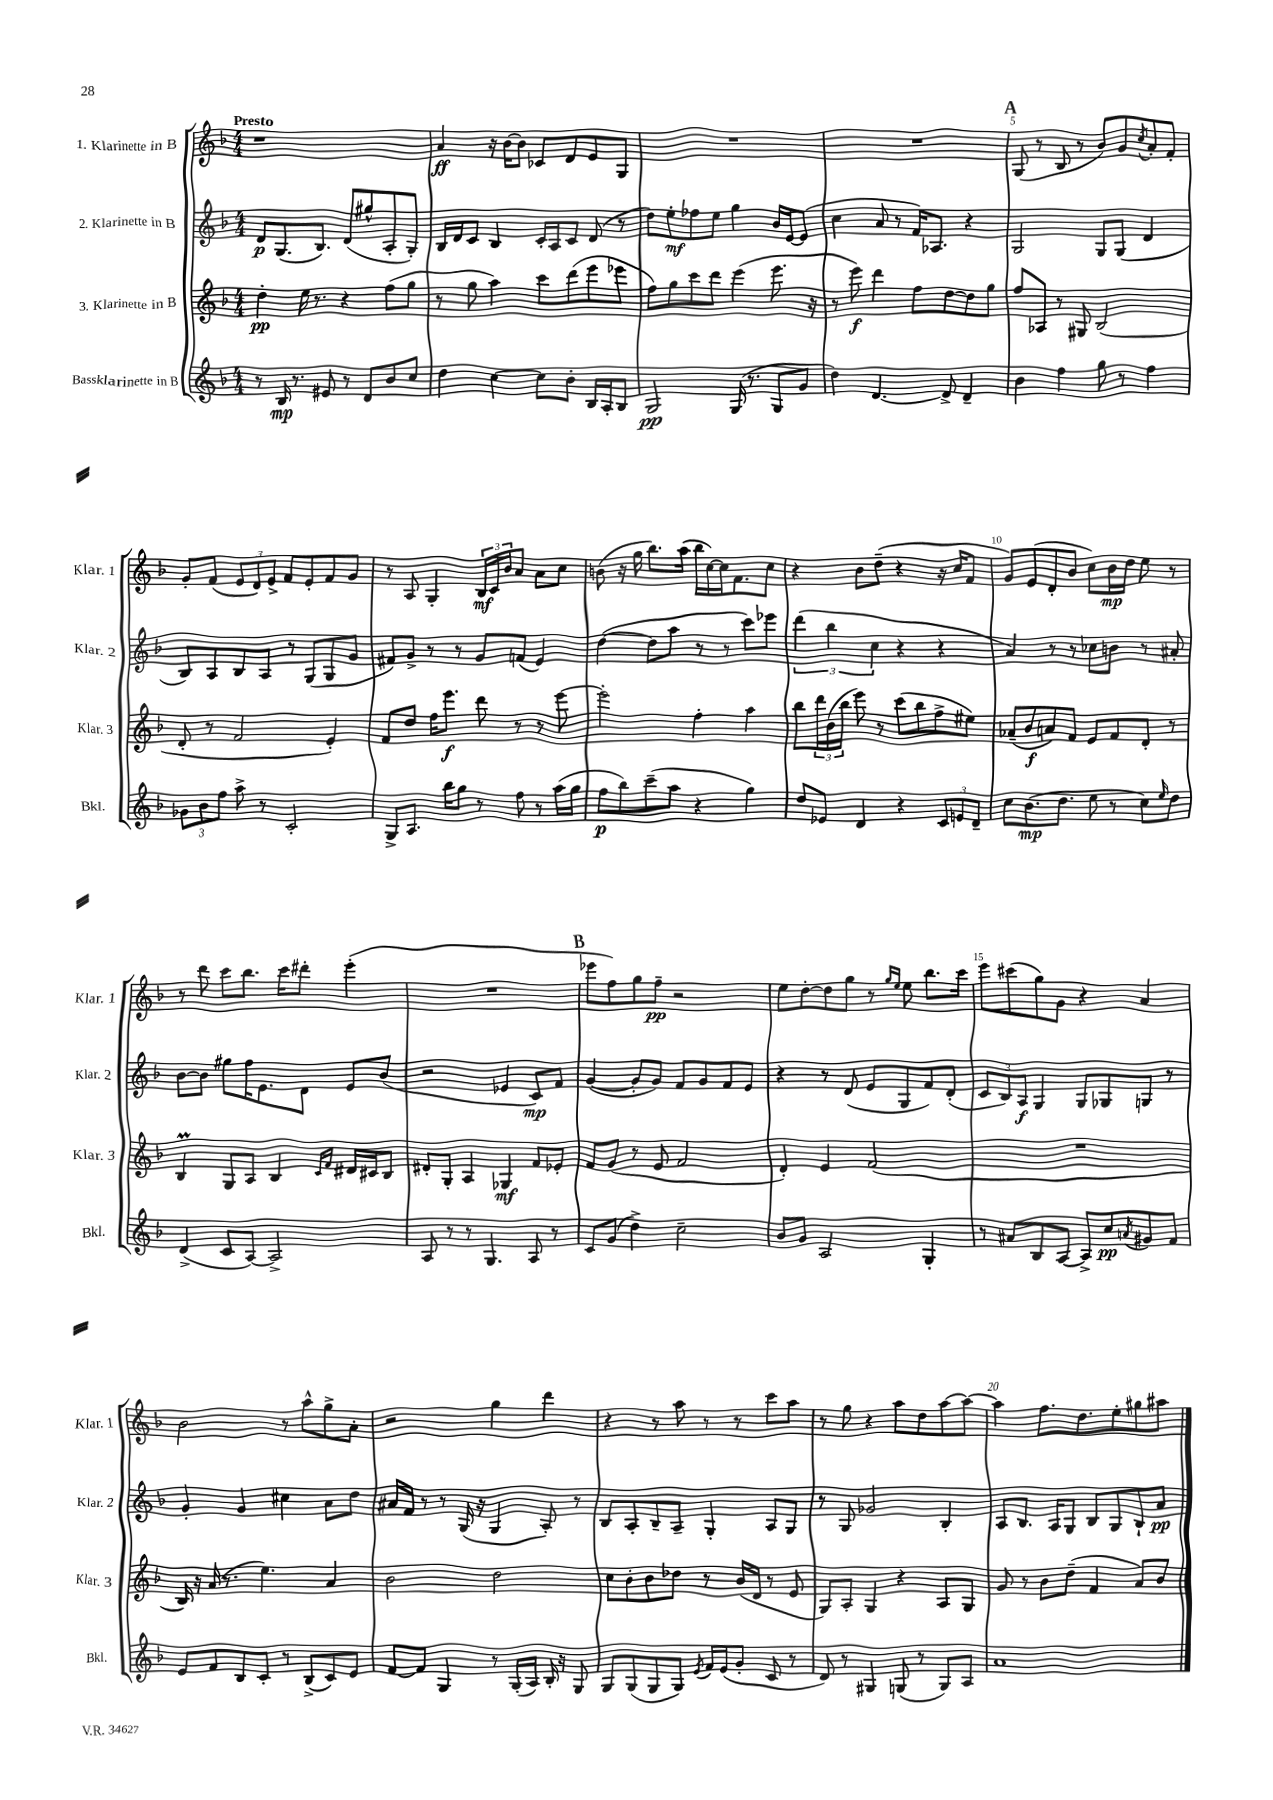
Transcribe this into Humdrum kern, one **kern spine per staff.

**kern	**kern	**kern	**kern
*staff4	*staff3	*staff2	*staff1
*clefG2	*clefG2	*clefG2	*clefG2
*k[b-]	*k[b-]	*k[b-]	*k[b-]
*M4/4	*M4/4	*M4/4	*M4/4
8r	4dd'\	8d/L	1r
16B-/	.	(8.G/	.
8.r	.	.	.
.	16ee\	.	.
.	8.r	8.B-/J)	.
8e#/	.	.	.
8r	4r	(8d/L	.
8d/L	.	8gg#^^/	.
8b-/	(8ff\L	8A'/	.
8cc/J	8gg\J	8G'/J)	.
=	=	=	=
4dd\	8r	16B-/LL	4a/
.	.	16d/J	.
.	8gg\	8c/J	.
[4cc\	4aa\)	4B-/	16r
.	.	.	[16b-\LK
.	.	.	8b-\]J
8cc\]L	8ccc\L	16c'/LL	8c-/L
.	.	16A/J	.
8b-'\J	(8ddd\	8c/J	8d/
16B-/LL	8eee\	(8d/	8e/
16A'/J	.	.	.
8B-/J	8eee-\J	8r	8G/J
=	=	=	=
2G/	8ff\L)	8dd\L)	1r
.	8gg\	8ee'\	.
.	8ccc\	8ff-\	.
.	8ddd\J	8ee\J	.
(16G/	(4eee\	4gg\	.
8.r	.	.	.
8G/L	8.eee\	16b-/LL	.
.	.	[16e/J	.
8g/J	.	(8e/]J	.
.	16r	.	.
=	=	=	=
4dd\)	8r	4cc\	1r
.	8eee\)	.	.
[4.d/	4ddd\	8a/	.
.	.	8r	.
.	8ff\L	16f/LK)	.
.	.	8.A-/J	.
8d^/]	[8dd\	.	.
4d~/	8dd\]	4r	.
.	8gg\J	.	.
=	=	=	=
4b-\	8ff/L	2G/	(8G/
.	8A-/J	.	8r
4ff\	8r	.	8B-/
.	8G#/	.	8r
8gg\	(2B-/	8G/L	8b-/L)
8r	.	(8G/J	8g/
.	.	.	8qcc/
4ff\	.	4d/	8a'/
.	.	.	8f'/J
=	=	=	=
12g-\L	8d'/	8B-/L)	8g'/L
12b-\	.	.	.
.	8r	8A/	(8f/J
12ff\J	.	.	.
8aa^\	2f/	8B-/	12e/L
.	.	.	12d/)
8r	.	8A/J	.
.	.	.	12e^/J
2c'/	.	8r	8f/L
.	.	(8G/L	8e'/
.	4e'/)	8G/	8f/
.	.	8g/J	8g/J
=	=	=	=
8G^/L	8f/L	8f#/L)	8r
8.A/J	8dd/J	8g^/J	8A/
.	16ff\LK	8r	4G'/
16bb-\LK	8.eee\J	.	.
8gg\J	.	8r	.
8r	8ddd\	8g/L	24B-/LL
.	.	.	24c/
.	.	.	24b-/J
8ff\	8r	(8f/J	8a/J
8r	8r	4e/)	8a\L
(16aa\LL	[8eee\	.	8cc\J
16gg\JJ	.	.	.
=	=	=	=
8ff\L	2eee'\]	([4dd\	(8b\
8bb-\)	.	.	16r
.	.	.	16gg\
(8ccc~\	.	8dd\]L	8.bb-\L)
8aa\J	.	8aa\J	.
.	.	.	(16aa\Jk
4r	4ff'\	8r	16bb-\LL
.	.	.	[16cc\)
.	.	8r	16cc\]J
.	.	.	8.f\
4gg\)	4aa\	8ccc\L)	.
.	.	8eee-\J	8cc\J
=	=	=	=
8dd/L	8bb-\L	(6ddd\	4r
8e-/J	24ddd\L	.	.
.	(24b-\	6bb-\	.
.	24bb-\JJ	.	.
4d/	8eee\)	.	8b-\L
.	.	6cc\	.
.	8r	.	(8dd~\J
4r	(8ccc\L	4r	4r
.	8bb-\	.	.
12c/L	8ff^\	4r	16r
.	.	.	16cc/LK
12e/	.	.	.
.	8ee#\J)	.	8f/J
12d~/J	.	.	.
=	=	=	=
8cc\L	(8a-~/L	4a/)	8g/L)
(8.b-\	8b-/	.	(8e/
.	8a/)	8r	8d'/
8.dd\J	.	.	.
.	8f/J	8r	8b-/J
8ee\	8e/L	8cc-\L	8cc\L)
8r	8f/	8b\J	16b-\L
.	.	.	16dd\JJ
8cc\L)	8d'/J	8r	8ee\
16qqee/	.	.	.
8dd\J	8r	8a#'/	8r
=	=	=	=
(4d^/	4B-/	[8b-\L	8r
.	.	8b-\]J	8ddd\
8c/L	8G/L	8gg#\L	8ccc\L
[8A/J)	8A/J	16ff\K	8.bb-\J
.	.	8.e\	.
2A^/]	4B-/	.	.
.	.	.	16ccc\LK
.	.	8d\J	8ddd#'\J
.	16qqc/LL	.	.
.	16qqf/JJ	.	.
.	16d#/LL	8e/L	(4eee'\
.	16c#/J	.	.
.	8B-/J	(8b-/J	.
=	=	=	=
8A/	8d#'/L	2r	1r
8r	8G'/J	.	.
8r	4A/	.	.
4.G/	.	.	.
.	4G-/	4e-/	.
8A/	8f/L	8c/L)	.
8r	8e-'/J	8f/J	.
=	=	=	=
8c/L	8f/L	([4g/	8eee-\L
(8g/J	(8g/J	.	8ff\)
4dd^\)	8r	8g'/]L	8gg\
.	8e/	8g/J)	8ff~\J
2cc~\	2f/	8f/L	2r
.	.	8g/	.
.	.	8f/	.
.	.	8e/J	.
=	=	=	=
8b-/L	4d'/)	4r	8ee\L
8g/J	.	.	[8dd'\
2A/	4e/	8r	8dd\]
.	.	(8d/	8gg\J
.	(2f/	8e/L	8r
.	.	.	16qqgg/LL
.	.	.	16qqee/JJ
.	.	8G/	8ee\
4G'/	.	8f/)	8.bb-\L
.	.	(8d'/J	.
.	.	.	16ccc\Jk
=	=	=	=
8r	1r	12c/L	8eee\L
.	.	12B-/)	.
8a#/L	.	.	(8ccc#\
.	.	12A/J	.
8B-/	.	4G/	8gg\)
[8A/J	.	.	8g\J
8A^/]L	.	8G/L	4r
8cc/	.	8G-/	.
8qa/	.	.	.
8g#/	.	8G/J	4a/
8f/J	.	8r	.
=	=	=	=
8e/L	16B-/)	4g'/	2b-\
.	16r	.	.
8f/	(16a/	.	.
.	8.r	.	.
8B-/	.	4g/	.
8c'/J	4.ee\)	.	.
8r	.	4cc#\	8r
(8B-^/L	.	.	8aa^^\L
8c/)	4a/	8a\L	8gg^\
8e/J	.	8dd\J	8a'\J
=	=	=	=
[8f/L	2b-\	16a#/LL	2r
.	.	16f/JJ	.
8f/]J	.	8r	.
4G/	.	8r	.
.	.	(16G/	.
.	.	16r	.
8r	2dd\	4G/	4gg\
(16G'/LL	.	.	.
16A/JJ)	.	.	.
16B-'/	.	8A'/)	4ddd\
16r	.	.	.
8G/	.	8r	.
=	=	=	=
8G/L	8cc\L	8B-/L	4r
(8G/	8b-'\	8A'/	.
8G/	8b-\	8B-~/	8r
8G/J)	8dd-\J	8A~/J	8aa\
8qe/	.	.	.
16f/LL	8r	4G'/	8r
(16e/J	.	.	.
8g'/J	(16b-/LL	.	8r
.	16d/JJ	.	.
8c/	8r	8A/L	8ccc\L
8r	8e/	8G/J	8aa\J
=	=	=	=
8d/)	8G/L)	8r	8r
8r	8A'/J	8G/	8gg\
4G#/	4G/	2g-/	4r
(8G/	4r	.	8aa\L
8r	.	.	8dd\
8G/L)	8A/L	4B-'/	[8aa\
8A/J	8G/J	.	8aa\_J
=	=	=	=
1a	8g/	8A/L	4aa\]
.	8r	8.B-/J	.
.	8b-\L	.	8.ff\L
.	.	16A/LK	.
.	(8dd~\J	8G/J	.
.	.	.	8.dd\
.	4f/	8B-/L	.
.	.	8G/	8ee'\
.	8a/L)	8B-`/	8gg#\
.	8b-/J	8a/J	8aa#\J
==	==	==	==
*-	*-	*-	*-
